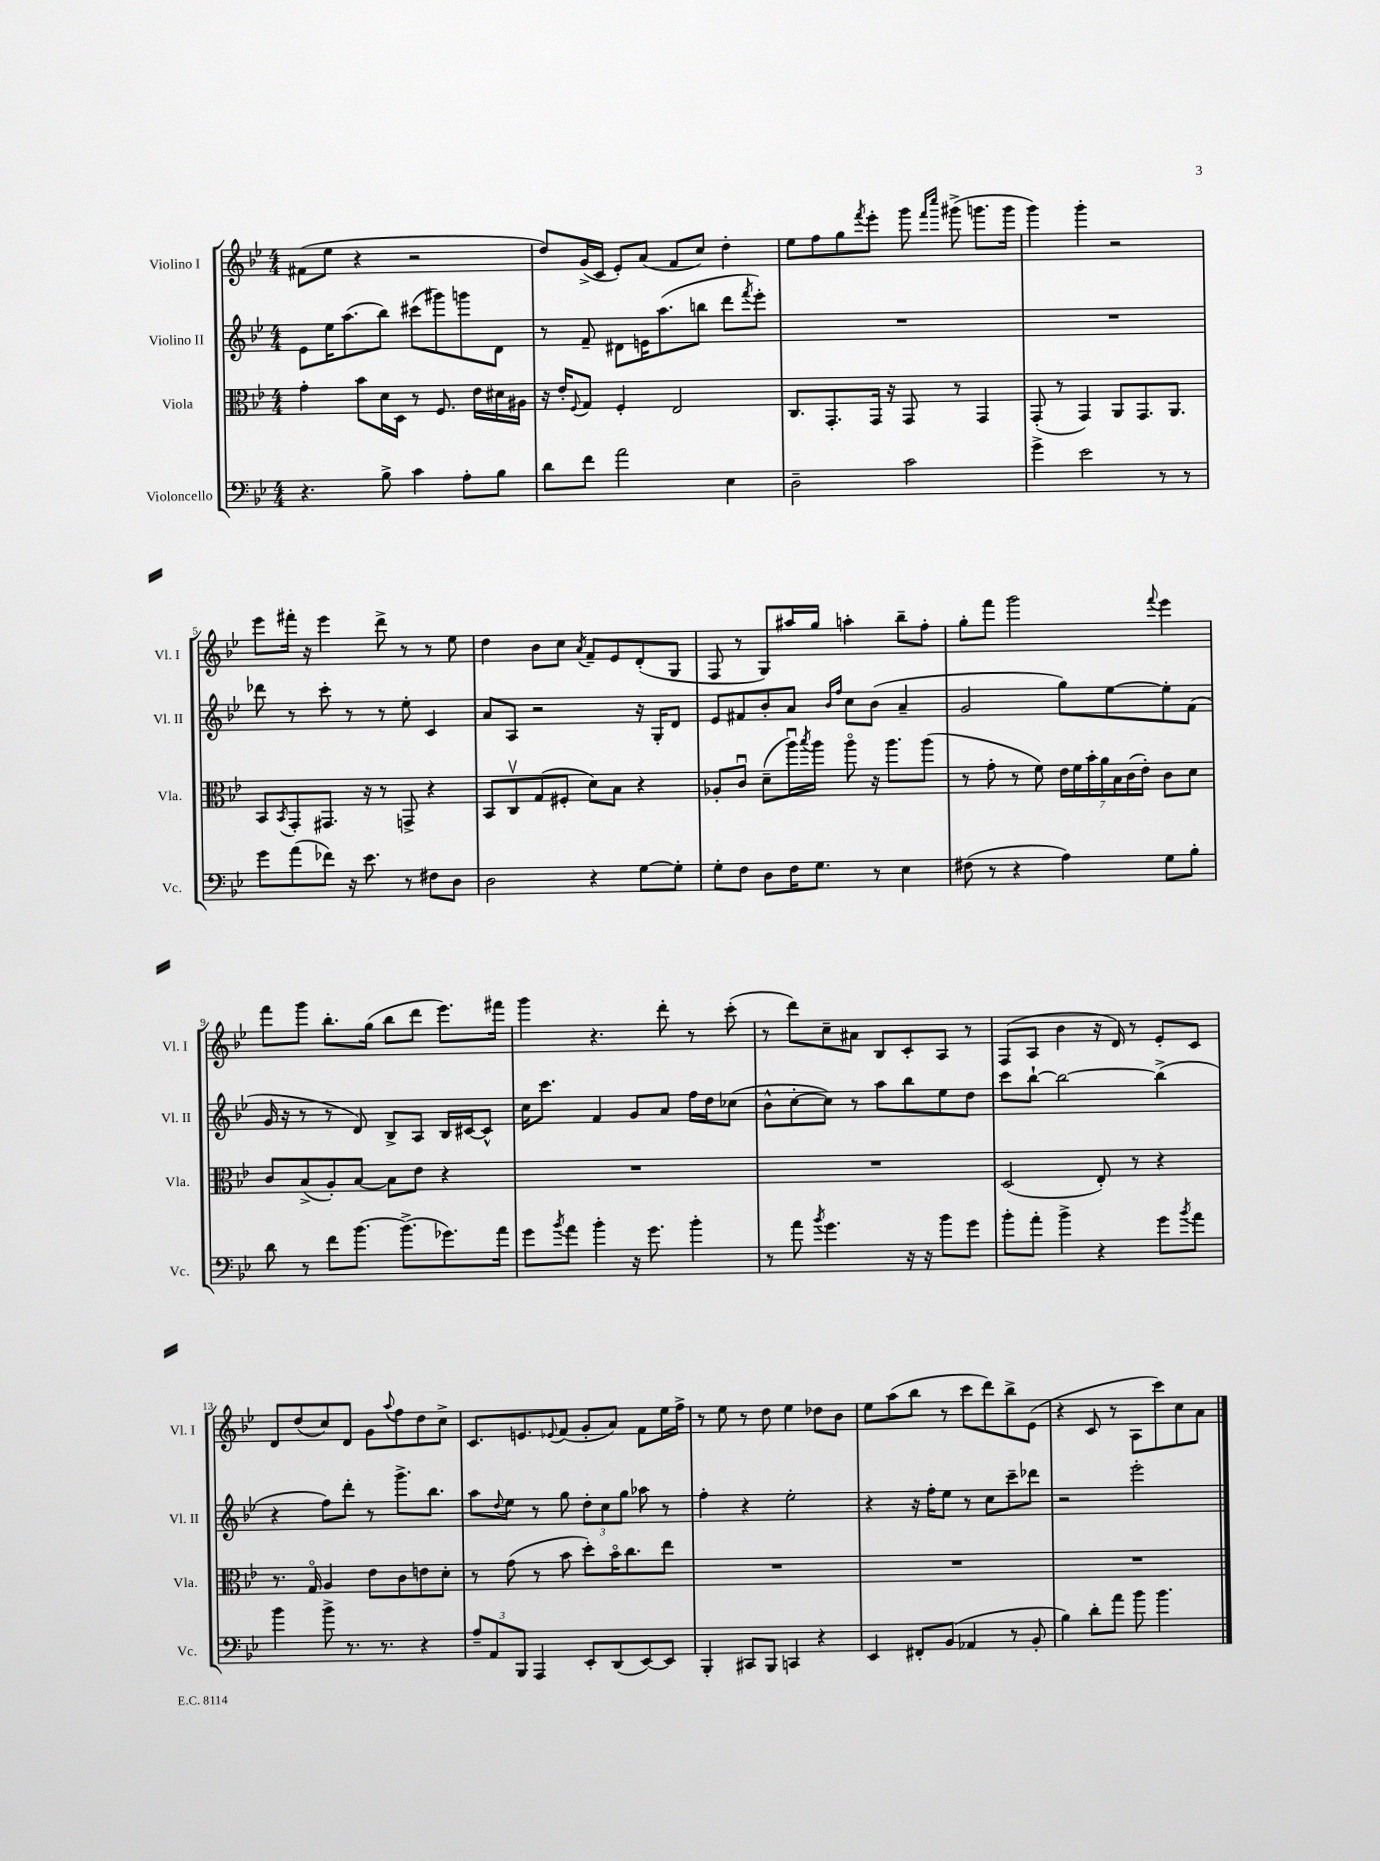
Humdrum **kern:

**kern	**kern	**kern	**kern
*staff4	*staff3	*staff2	*staff1
*clefF4	*clefC3	*clefG2	*clefG2
*k[b-e-]	*k[b-e-]	*k[b-e-]	*k[b-e-]
*M4/4	*M4/4	*M4/4	*M4/4
4.r	4g'	8e-	(8f#
.	.	16ee-	8ee-
.	.	(8.aa	.
.	8b-	.	4r
8B-^	16d	8bb-)	.
.	16D	.	.
4c	8r	(8ccc#	2r
.	8.F	8ggg#)	.
8A'	.	8ggg	.
.	16e-	.	.
8B-	16d#	8d	.
.	16A#	.	.
=	=	=	=
8d	16r	8r	8dd)
.	16e-'	.	.
.	8qqF	.	.
8f	8G	8f~	(16g^
.	.	.	16c
2a	4F'	8d#	8e-')
.	.	16e	(8a
.	.	(8.aa	.
.	2E-	.	8f
.	.	8bb	8cc)
4E-	.	8ddd	4dd'
.	.	8qfff	.
.	.	8eee-')	.
=	=	=	=
2D~	8.C	1r	8ee-
.	.	.	8ff
.	8.GG'	.	.
.	.	.	8gg
.	.	.	8qfff
.	16GG	.	8eee-'
.	16r	.	.
2c	8GG	.	8ggg
.	.	.	16qqfff
.	.	.	16qqcccc
.	8r	.	(8ggg#^
.	4GG	.	8.ggg
.	.	.	16ggg
=	=	=	=
4g^	(8GG'	1r	4ggg)
.	8r	.	.
2e-	4GG)	.	4ggg'
.	8AA	.	2r
.	8.GG	.	.
8r	.	.	.
.	8.AA	.	.
8r	.	.	.
=	=	=	=
8g	8BB-	8ddd-	8eee-
.	8qBB-	.	.
(8a	8GG'	8r	16fff#'
.	.	.	16r
8f-)	8.GG#	8ccc'	4eee-
16r	.	8r	.
8.e-	16r	.	.
.	8r	8r	8ddd^
8r	8GG^	8ee-'	8r
8F#	4r	4c	8r
8D	.	.	8ee-
=	=	=	=
2D	8BB-	8a	4dd
.	8Cv	8A	.
.	(8G	2r	8b-
.	8F#'	.	8cc
.	.	.	8qa
4r	8d)	.	8f~
.	8B-	.	8e-
[8G	4r	16r	(8d'
.	.	16G'	.
8G']	.	8d	8G
=	=	=	=
8G'	8A-'	8e-	8F
8F	8cu	8f#	8r
8D	(8d~	8b-'	8G)
16F	16aau)	8a	16aa#
.	8qbb-	.	.
8.G	16aa	.	16gg
.	.	16qqb-	.
.	.	16qqff	.
.	8aao	8cc	4aa'
8r	16r	(8b-	.
.	8.aa	.	.
4E-	.	4a~	8bb-~
.	(8aa	.	8ff'
=	=	=	=
(8F#	8r	2g	8gg'
8r	8g'	.	8fff
4r	8r	.	2ggg
.	8f)	.	.
4A)	28e-	8gg)	.
.	28f	.	.
.	28b-'	.	.
.	28a	.	.
.	.	[8ee-	.
.	28B-	.	.
.	(28c	.	.
.	28e-')	.	.
.	.	.	8qqfff
8G	8c	8ee-']	4eee-
8B-'	8d	(8f	.
=	=	=	=
8d	8c	16g	8fff
.	.	16r	.
8r	(8B-^	8r	8ggg
8f	8A')	8r	8.bb-'
[8.b-	[8B-	8d)	.
.	.	.	(16gg
.	8B-]	8B-^	8bb-
(8.b-^]	.	.	.
.	8e-	8A	8ddd
8.g-)	4r	16B-	8.eee-)
.	.	[16c#	.
.	.	8c#^^]	.
16a	.	.	16fff#
=	=	=	=
8g	1r	16cc	4ggg
.	.	8.ccc	.
8qb-	.	.	.
8a	.	.	.
4b-'	.	4f	4.r
16r	.	8g	.
8.g	.	.	.
.	.	8a	8ddd'
4b-'	.	16ff	8r
.	.	16dd	.
.	.	(8cc-	(8ccc'
=	=	=	=
8r	1r	8b-^^	8r
8a	.	[8cc'	8ddd)
8qb-	.	.	.
4.g	.	8cc])	8cc~
.	.	8r	8a#
.	.	8aa	8B-
16r	.	8bb-	8c'
16r	.	.	.
8b-	.	8ee-	8A
8g	.	8dd	8r
=	=	=	=
8b-'	(2D	8ccc	(8F
8a'	.	[8bb-`	8A
4b-^	.	2bb-_	4b-
4r	8E-')	.	16r
.	.	.	16d)
.	8r	.	8r
8g	4r	(4bb-^]	8e-'
8qb-	.	.	.
8a	.	.	8c
=	=	=	=
4b-	8.r	4r	8d
.	.	.	(8dd
.	16Go	.	.
8b-^	4A	8ff)	8cc)
8.r	.	8ddd'	8d
.	8e-	8r	8g
8.r	.	.	.
.	.	.	8qqaa
.	8c	8.ggg^	8ff
4r	8e	.	8dd
.	.	8.bb-	.
.	8d'	.	8cc^
=	=	=	=
12A~	8r	8aa	8.c
12AA	.	.	.
.	.	8qqdd	.
.	(8g	8ee-	.
12BBB-	.	.	.
.	.	.	8.e
4AAA	8r	8r	.
.	.	.	8qqe-
.	8b-	8gg	(8f
8EE-'	8dd')	12dd'	8g'
.	.	12cc	.
(8DD	16b-o	.	8a)
.	.	12gg	.
.	8.cc	.	.
[8EE-)	.	8aa-	8f
8EE-]	8ee-	8r	16ee-
.	.	.	16ff^
=	=	=	=
4BBB-'	1r	4ff'	8r
.	.	.	8ee-
8CC#	.	4r	8r
8BBB-	.	.	8dd
4CC	.	2ee-'	4ee-
4r	.	.	8dd-
.	.	.	8b-
=	=	=	=
4EE-	1r	4r	8ee-
.	.	.	(8aa
8FF#'	.	16r	8bb-
.	.	16ff'	.
(8BB-	.	8ee-	8r
4AA-	.	8r	8ccc
.	.	8cc	8ddd)
8r	.	8ccc~	8bb-^
8BB-'	.	8ddd-	(8e-
=	=	=	=
4B-)	1r	2r	4r
8d'	.	.	8c
8a	.	.	8r
8b-	.	2eee-'	8A
4.b-	.	.	8ccc)
.	.	.	8cc
.	.	.	8a
==	==	==	==
*-	*-	*-	*-
